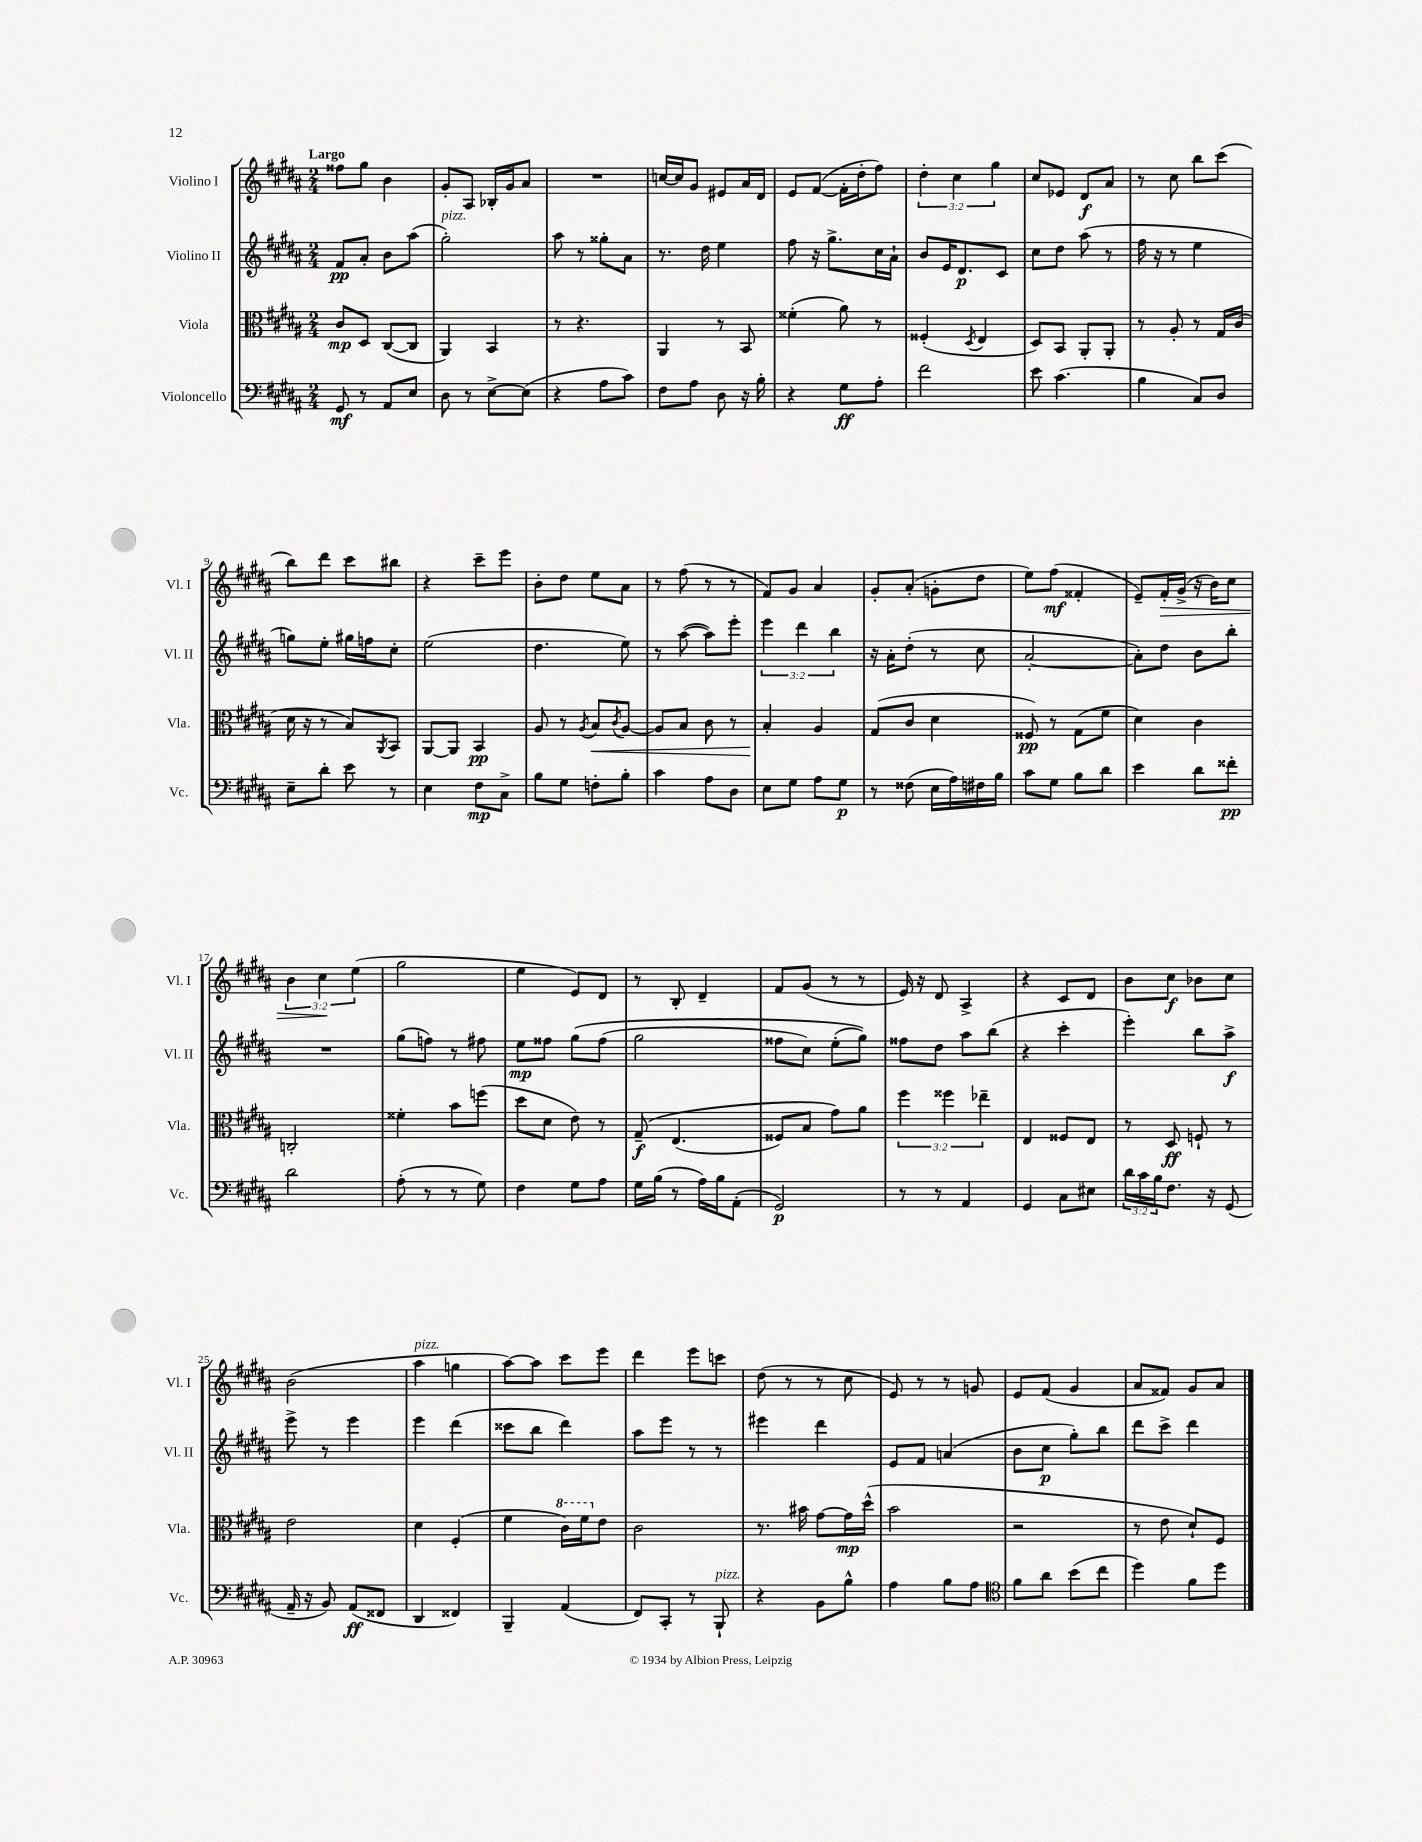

**kern	**dynam	**kern	**dynam	**kern	**dynam	**kern	**dynam
*part4	*part4	*part3	*part3	*part2	*part2	*part1	*part1
*staff4	*staff4	*staff3	*staff3	*staff2	*staff2	*staff1	*staff1
*I"Violoncello	*	*I"Viola	*	*I"Violino II	*	*I"Violino I	*
*I'Vc.	*	*I'Vla.	*	*I'Vl. II	*	*I'Vl. I	*
*clefF4	*	*clefC3	*	*clefG2	*	*clefG2	*
*k[f#c#g#d#a#]	*	*k[f#c#g#d#a#]	*	*k[f#c#g#d#a#]	*	*k[f#c#g#d#a#]	*
*M2/4	*	*M2/4	*	*M2/4	*	*M2/4	*
=1	=1	=1	=1	=1	=1	=1	=1
!	!	!	!	!	!	!LO:TX:a:B:t=Largo	!
8GG#/	mf	8c#/L	mp	8f#/L	pp	8ff##X\L	.
8r	.	8D#/J	.	8a#'/J	.	8gg#\J	.
8AA#/L	.	([8C#/L	.	8b\L	.	4b\	.
8E/J	.	8C#/J]	.	(8aa#\J	.	.	.
=2	=2	=2	=2	=2	=2	=2	=2
!	!	!	!	!LO:TX:a:i:t=pizz.	!	!	!
8D#\	.	4AA#/)	.	2gg#'\)	.	8g#'/L	.
8r	.	.	.	.	.	8A#/J	.
[8E^\L	.	4BB/	.	.	.	16B-X'/LL	.
.	.	.	.	.	.	16g#/J	.
(8E\J]	.	.	.	.	.	8a#/J	.
=3	=3	=3	=3	=3	=3	=3	=3
4r	.	8r	.	8aa#\	.	2r	.
.	.	4.r	.	8r	.	.	.
8A#\L	.	.	.	8gg##X'\L	.	.	.
8c#\J)	.	.	.	8a#\J	.	.	.
=4	=4	=4	=4	=4	=4	=4	=4
8F#\L	.	4AA#/	.	8.r	.	[16ccn/LL	.
.	.	.	.	.	.	16cc/J]	.
8A#\J	.	.	.	.	.	8g#/J	.
.	.	.	.	16dd#\	.	.	.
8D#\	.	8r	.	4ee\	.	8e#X/L	.
16r	.	8BB/	.	.	.	16a#/L	.
16B'\	.	.	.	.	.	16d#/JJ	.
=5	=5	=5	=5	=5	=5	=5	=5
4r	.	(4f##X'\	.	8ff#\	.	8e/L	.
.	.	.	.	16r	.	([8f#/J	.
.	.	.	.	8.gg#^\L	.	.	.
8G#\L	ff	8a#\)	.	.	.	16f#'\LL]	.
.	.	.	.	.	.	16dd#'\J	.
8A#'\J	.	8r	.	16cc#\L	.	8ff#\J)	.
.	.	.	.	16a#`\JJ	.	.	.
=6	=6	=6	=6	=6	=6	=6	=6
2f#\	.	(4F##X'/	.	8b/L	.	6dd#'\	.
.	.	.	.	16e/K	.	.	.
.	.	.	.	.	.	6cc#\	.
.	.	.	.	8.d#/	p	.	.
.	.	8qD#/	.	.	.	.	.
.	.	4E/	.	.	.	.	.
.	.	.	.	.	.	6gg#\	.
.	.	.	.	8c#/J	.	.	.
=7	=7	=7	=7	=7	=7	=7	=7
8e\	.	8D#/L)	.	8cc#\L	.	8cc#/L	.
(4.c#\	.	8BB/J	.	8dd#\J	.	8e-X/J	.
.	.	8AA#'/L	.	(8aa#\	.	8d#/L	f
.	.	8AA#'/J	.	8r	.	8a#/J	.
=8	=8	=8	=8	=8	=8	=8	=8
4B\	.	8r	.	16ff#\	.	8r	.
.	.	.	.	16r	.	.	.
.	.	8A#'/	.	8r	.	8cc#\	.
8C#/L)	.	8r	.	4ee\	.	8bb\L	.
8D#/J	.	16G#/LL	.	.	.	(8ccc#\J	.
.	.	(16c#/JJ	.	.	.	.	.
!!LO:LB:g=z
=9	=9	=9	=9	=9	=9	=9	=9
8E~\L	.	16d#\	.	8ggn\L)	.	8bb\L)	.
.	.	16r	.	.	.	.	.
8d#'\J	.	8r	.	8ee'\J	.	8ddd#\J	.
8e\	.	8B/L)	.	16gg#X\LL	.	8ccc#\L	.
.	.	.	.	16ffn\J	.	.	.
.	.	8qAA#/	.	.	.	.	.
8r	.	8BB/J	.	8cc#'\J	.	8bb#X\J	.
=10	=10	=10	=10	=10	=10	=10	=10
4E\	.	[8AA#/L	.	(2ee\	.	4r	.
.	.	8AA#/J]	.	.	.	.	.
8F#\L	mp	4BB/	pp	.	.	8ccc#~\L	.
8C#^\J	.	.	.	.	.	8eee\J	.
=11	=11	=11	=11	=11	=11	=11	=11
8B\L	.	8A#/	.	4.dd#\	.	8b'\L	.
8G#\J	.	8r	.	.	.	8dd#\J	.
.	.	8qA#/	.	.	.	.	.
!	!	!	!LO:HP:b	!	!	!	!
8Fn'\L	.	8B/L	<	.	.	8ee\L	.
.	.	8qc#/	.	.	.	.	.
8B'\J	.	[8A#/J	.	8ee\)	.	8a#\J	.
=12	=12	=12	=12	=12	=12	=12	=12
4c#\	.	8A#/L]	.	8r	.	8r	.
.	.	8B/J	.	([8aa#\	.	(8ff#\	.
8A#\L	.	8c#\	.	8aa#\L])	.	8r	.
8D#\J	.	8r	.	8eee'\J	.	8r	.
=13	=13	=13	=13	=13	=13	=13	=13
8E\L	.	4B'/	.	6eee\	.	8f#/L)	.
8G#\J	.	.	.	.	.	8g#/J	.
.	.	.	.	6ddd#\	.	.	.
8A#\L	.	4A#/	[	.	.	4a#/	.
.	.	.	.	6bb\	.	.	.
8G#\J	p	.	.	.	.	.	.
=14	=14	=14	=14	=14	=14	=14	=14
8r	.	(8G#/L	.	16r	.	8g#'/L	.
.	.	.	.	16a#'\KL	.	.	.
(8F##X\	.	8c#/J	.	(8dd#'\J	.	(8a#'/J	.
16E\LL	.	4d#\	.	8r	.	8gn'\L	.
16A#\)	.	.	.	.	.	.	.
16F#X\	.	.	.	8cc#\	.	8dd#\J	.
16B\JJ	.	.	.	.	.	.	.
=15	=15	=15	=15	=15	=15	=15	=15
8c#\L	.	8F##X/)	pp	[2a#'/	.	8ee\L)	.
8G#\J	.	8r	.	.	.	(8ff#\J	mf
8B\L	.	(8G#\L	.	.	.	4f##X'/	.
8d#\J	.	8f#\J	.	.	.	.	.
=16	=16	=16	=16	=16	=16	=16	=16
4e\	.	4d#\)	.	8a#'\L])	.	8e~/L)	.
!	!	!	!	!	!	!	!LO:HP:b
.	.	.	.	8dd#\J	.	16f#'/L	>
.	.	.	.	.	.	(16g#^/JJ	.
8d#\L	.	4c#\	.	8b\L	.	16r	.
.	.	.	.	.	.	16b\KL)	.
8f##X'\J	pp	.	.	8bb'\J	.	8cc#\J	.
!!LO:LB:g=z
=17	=17	=17	=17	=17	=17	=17	=17
2d#\	.	2Cn'/	.	2r	.	6b\	.
.	.	.	.	.	.	6cc#\	.
.	.	.	.	.	.	(6ee\	]
=18	=18	=18	=18	=18	=18	=18	=18
(8A#'\	.	4f##X'\	.	(8gg#\L	.	2gg#\	.
8r	.	.	.	8ffn\J)	.	.	.
8r	.	8b\L	.	8r	.	.	.
8G#\)	.	(8ffn\J	.	8ff#X\	.	.	.
=19	=19	=19	=19	=19	=19	=19	=19
4F#\	.	8dd#\L	.	8ee\L	mp	4ee\	.
.	.	8d#\J	.	8ff##X\J	.	.	.
8G#\L	.	8e\)	.	(8gg#\L	.	8e/L)	.
8A#\J	.	8r	.	(8ff##\J	.	8d#/J	.
=20	=20	=20	=20	=20	=20	=20	=20
16G#\LL	.	(8G#~/	f	2gg#\	.	8r	.
(16B\JJ	.	.	.	.	.	.	.
8r	.	(4.E/	.	.	.	8B'/	.
16A#\LL)	.	.	.	.	.	4d#~/	.
16B\J	.	.	.	.	.	.	.
(8AA#'\J	.	.	.	.	.	.	.
=21	=21	=21	=21	=21	=21	=21	=21
2GG#/)	p	8F##X/L)	.	8ff##X\L	.	8f#/L	.
.	.	8B/J	.	8cc#\J)	.	(8g#/J	.
.	.	8g#\L)	.	(8ee'\L	.	8r	.
.	.	8a#\J	.	8gg#\J))	.	8r	.
=22	=22	=22	=22	=22	=22	=22	=22
8r	.	6ff#\	.	8ff##X\L	.	16e/)	.
.	.	.	.	.	.	16r	.
8r	.	.	.	8dd#\J	.	8d#/	.
.	.	6ff##X\	.	.	.	.	.
4AA#/	.	.	.	8aa#\L	.	4A#^/	.
.	.	6ee-X~\	.	.	.	.	.
.	.	.	.	(8bb\J	.	.	.
=23	=23	=23	=23	=23	=23	=23	=23
4GG#/	.	4E/	.	4r	.	4r	.
8C#\L	.	8F##X/L	.	4ccc#'\	.	8c#/L	.
8E#X\J	.	8E/J	.	.	.	8d#/J	.
=24	=24	=24	=24	=24	=24	=24	=24
24d#\LL	.	8r	.	4eee'\)	.	8b\L	.
24c#\	.	.	.	.	.	.	.
24B\J	.	.	.	.	.	.	.
8.F#\J	.	8D#/	ff	.	.	8cc#\J	f
.	.	8Fn`/	.	8bb\L	.	8b-X\L	.
16r	.	.	.	.	.	.	.
(8GG#/	.	8r	.	8aa#^\J	f	8cc#\J	.
!!LO:LB:g=z
=25	=25	=25	=25	=25	=25	=25	=25
16AA#~/	.	2e\	.	8eee^\	.	(2b\	.
16r	.	.	.	.	.	.	.
8BB/)	.	.	.	8r	.	.	.
(8AA#/L	ff	.	.	4eee\	.	.	.
8FF##X/J	.	.	.	.	.	.	.
=26	=26	=26	=26	=26	=26	=26	=26
!	!	!	!	!	!	!LO:TX:a:i:t=pizz.	!
4DD#/	.	4d#\	.	4eee\	.	4aa#\	.
4FF##X/)	.	(4F#'/	.	(4ddd#\	.	4ggn\	.
=27	=27	=27	=27	=27	=27	=27	=27
4BBB~/	.	4f#\	.	8ccc##X\L	.	[8aa#\L)	.
.	.	.	.	8bb\J	.	8aa#\J]	.
*	*	*8va	*	*	*	*	*
(4AA#/	.	16cc#\LL)	.	4ddd#\)	.	8ccc#\L	.
.	.	16ff#\J	.	.	.	.	.
*	*	*X8va	*	*	*	*	*
.	.	8e\J	.	.	.	8eee\J	.
=28	=28	=28	=28	=28	=28	=28	=28
8FF#/L)	.	2c#\	.	8aa#\L	.	4ddd#\	.
8CC#'/J	.	.	.	8eee\J	.	.	.
8r	.	.	.	8r	.	8eee\L	.
!LO:TX:a:i:t=pizz.	!	!	!	!	!	!	!
8BBB`/	.	.	.	8r	.	8cccn\J	.
=29	=29	=29	=29	=29	=29	=29	=29
4r	.	8.r	.	4eee#X\	.	(8dd#\	.
.	.	.	.	.	.	8r	.
.	.	16b#X\	.	.	.	.	.
8BB\L	.	[8g#\L	.	4ddd#\	.	8r	.
8B^^\J	.	16g#\L]	mp	.	.	8cc#\	.
.	.	(16dd#^^\JJ	.	.	.	.	.
=30	=30	=30	=30	=30	=30	=30	=30
4A#\	.	2b\	.	8e/L	.	8e/)	.
.	.	.	.	8f#/J	.	8r	.
8B\L	.	.	.	(4an/	.	8r	.
8A#\J	.	.	.	.	.	8gn/	.
=31	=31	=31	=31	=31	=31	=31	=31
*clefC4	*	*	*	*	*	*	*
8f#\L	.	2r	.	8b\L	.	8e/L	.
8a#\J	.	.	.	8cc#\J	p	(8f#/J	.
(8b\L	.	.	.	8gg#'\L)	.	4g#/	.
8cc#\J	.	.	.	8bb\J	.	.	.
=32	=32	=32	=32	=32	=32	=32	=32
4dd#\)	.	8r	.	8ddd#\L	.	8a#/L	.
.	.	8e\	.	8ccc#^\J	.	8f##X/J)	.
8f#\L	.	8d#`/L)	.	4ddd#\	.	8g#/L	.
8dd#\J	.	8F#/J	.	.	.	8a#/J	.
==	==	==	==	==	==	==	==
*-	*-	*-	*-	*-	*-	*-	*-
